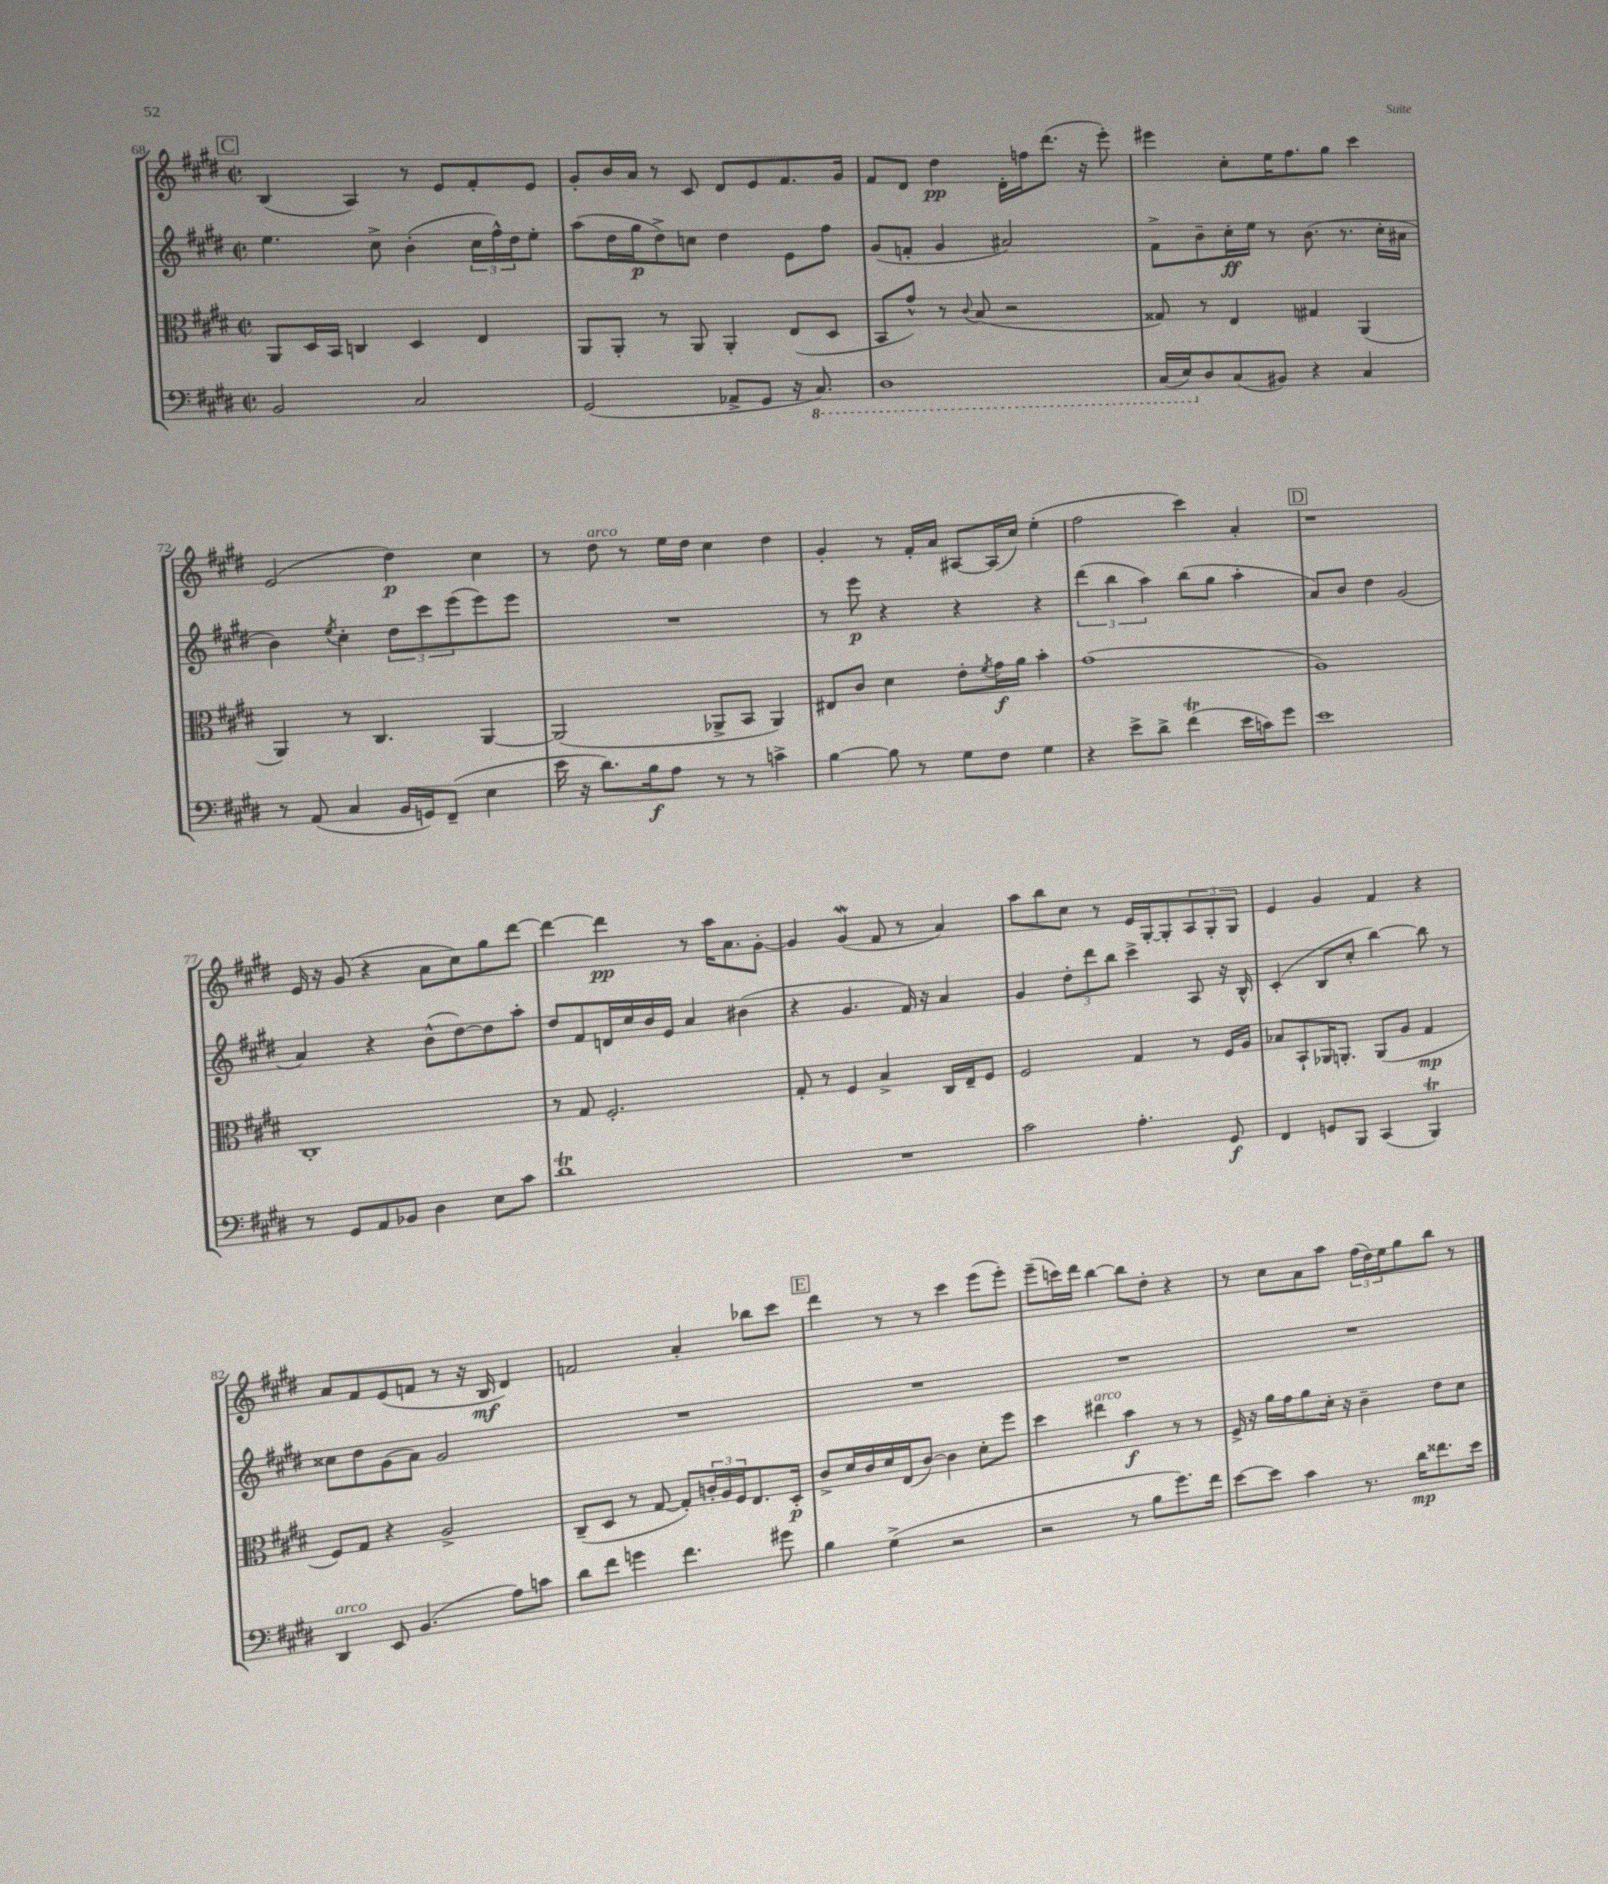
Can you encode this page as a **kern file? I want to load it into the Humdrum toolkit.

**kern	**kern	**kern	**kern
*staff4	*staff3	*staff2	*staff1
*clefF4	*clefC3	*clefG2	*clefG2
*k[f#c#g#d#]	*k[f#c#g#d#]	*k[f#c#g#d#]	*k[f#c#g#d#]
*M2/2	*M2/2	*M2/2	*M2/2
*met(c|)	*met(c|)	*met(c|)	*met(c|)
2BB	8AA	4.ee	(4B
.	16D#	.	.
.	16BB	.	.
.	4C	.	4A)
.	.	8cc#^	.
2C#	4D#	(4b'	8r
.	.	.	8e
.	4E	24cc#	8f#'
.	.	24ff#^^)	.
.	.	24dd#	.
.	.	8ee'	8e
=	=	=	=
(2GG#	8AA	(8aa	8g#'
.	8AA'	16dd#	16b
.	.	16gg#	16a
.	8r	8dd#^)	8r
.	8AA	8cc	8c#
8AA-^	4AA'	4dd#	8d#
8GG#	.	.	8e
16r	(8E	8e	8.f#
8.CC#)	.	.	.
.	8D#	8ff#	.
.	.	.	16g#
=	=	=	=
1DD#	8BB	(8g#	8f#
.	8g#^^)	8f'	8d#
.	8r	4g#	4dd#
.	8qqc#	.	.
.	(8B	.	.
.	2r	2a#)	16d#'
.	.	.	16ff
.	.	.	(8.ddd#
.	.	.	16r
.	.	.	8eee')
=	=	=	=
(16CC#	8G##)	8f#^	4eee#
16EE)	.	.	.
8D#	8r	8b~	.
(8C#	4E	16cc#'	8cc#'
.	.	16ee	.
8BB#)	.	8r	16ee
.	.	.	8.ff#
4r	4G#	(8.b	.
.	.	.	8gg#
.	.	8.r	.
4C#	(4AA	.	4ccc#
.	.	16cc#'	.
.	.	16a#	.
=	=	=	=
8r	4AA)	4b)	(2e
(8AA	.	.	.
.	.	8qee	.
4C#	8r	4cc#'	.
.	4.C#	.	.
16BB	.	12dd#	4dd#)
16GG)	.	.	.
.	.	12ccc#	.
(8FF#~	.	.	.
.	.	(12eee	.
4E	[4AA	8eee)	4cc#
.	.	8eee	.
=	=	=	=
16e	(2AA]	1r	8r
16r	.	.	.
8.d#)	.	.	8dd#
.	.	.	8r
16B	.	.	.
8A	.	.	16ee
.	.	.	16dd#
8r	8AA-^	.	4cc#
8r	8BB	.	.
4c^	4AA-)	.	4dd#
=	=	=	=
[4B	8E#	8r	4g#'
.	8c#	8eee	.
8B]	4d#	4r	8r
8r	.	.	16f#'
.	.	.	16a
8G#	8e'	4r	[8A#
.	8qf#	.	.
8F#	16g#	.	(16A#]
.	16a	.	16cc#)
4G#	4b'	4r	(4ee'
=	=	=	=
4r	(1g#	(6ddd#	2ff#
.	.	6bb	.
8e^	.	.	.
.	.	6aa)	.
8d#^	.	.	.
(4f#	.	(8bb	4ccc#)
.	.	8gg#	.
16e	.	4aa'	4a'
16c)	.	.	.
8g#	.	.	.
=	=	=	=
1e	1A)	8a)	1r
.	.	8b	.
.	.	4dd#	.
.	.	(2g#	.
=	=	=	=
8r	1C#'	4a)	16e
.	.	.	16r
8GG#	.	.	(8g#
8AA	.	4r	4r
8BB-	.	.	.
4D#	.	(8b^^	8a
.	.	[8dd#)	8cc#)
8E	.	8dd#]	8gg#
8c#	.	8aa'	[8ddd#
=	=	=	=
1d#	8r	8dd#	4ddd#_
.	8G#	8f#	.
.	2.F#'	16d	4ddd#]
.	.	16cc#	.
.	.	16b	.
.	.	16e	.
.	.	4a	8r
.	.	.	16aa
.	.	.	8.a
.	.	(4b#	.
.	.	.	[8g#'
=	=	=	=
1r	8G#'	4r	4g#]
.	8r	.	.
.	4F#	4.g#	(4g#
.	4B^	.	8f#
.	.	16f#)	8r
.	.	16r	.
.	16C#	4a	4a)
.	16E~	.	.
.	8F#	.	.
=	=	=	=
2c#	2F#	4g#	8aa
.	.	.	8bb
.	.	12dd#'	8cc#
.	.	12ddd#	.
.	.	.	8r
.	.	12bb	.
4.A'	4G#	4ccc#^	16e
.	.	.	[16G#'
.	.	.	8G#']
.	8r	8A	12A
.	.	.	12G#'
8GG#	16F#	16r	.
.	.	.	12G#
.	16A	16B^^	.
=	=	=	=
4FF#	8B-	(4c#'	4e
.	8BB`	.	.
8GG	16AA-	8B	4g#
.	8.AA'	.	.
8BBB	.	8cc#'	.
(4CC#	(8AA	[4bb)	4f#
.	8A	.	.
4BBB)	4G#	8bb]	4r
.	.	8r	.
=	=	=	=
4DD#	8F#)	8cc##	8a
.	8G#	8dd#	8f#
8EE	4r	(8g#	(8e
(4.BB	.	8a)	8f
.	2A^	2g#	8r
.	.	.	16r
.	.	.	16B
8A)	.	.	4d#)
8c	.	.	.
=	=	=	=
8d#	(8C#~	1r	2f
8f#	8D#	.	.
4g	8r	.	.
.	[8G#	.	.
4.f#	8G#'])	.	4a'
.	24c'	.	.
.	24A	.	.
.	24F#	.	.
.	8.E	.	8bb-
8g#	.	.	8ccc#
.	16D#'	.	.
=	=	=	=
4B	8c#^	1r	4ddd#
.	16d#	.	.
.	16c#	.	.
(4G#^	16d#	.	8r
.	(16E	.	.
.	[8c#)	.	8r
2r	4c#]	.	4ccc#
.	8d#'	.	(8eee
.	8ff#	.	8eee')
=	=	=	=
2r	4dd#	1r	(8eee~
.	.	.	16ccc)
.	.	.	16ddd#
.	4ee#	.	[4bb
8r	4b	.	8bb]
8B	.	.	8dd#'
8.g#)	8r	.	4r
.	8r	.	.
16f#	.	.	.
=	=	=	=
[8e	16F#^	1r	8r
.	16r	.	.
8e]	16a	.	8cc#
.	16g#	.	.
4c#	8a	.	8a
.	16d#'	.	8aa
.	16r	.	.
8.r	4c#~	.	(24ff#
.	.	.	24dd#)
.	.	.	24ee
.	.	.	8gg#
16d#	.	.	.
8.f##	8e	.	8bb
.	8d#	.	8r
16e	.	.	.
==	==	==	==
*-	*-	*-	*-
